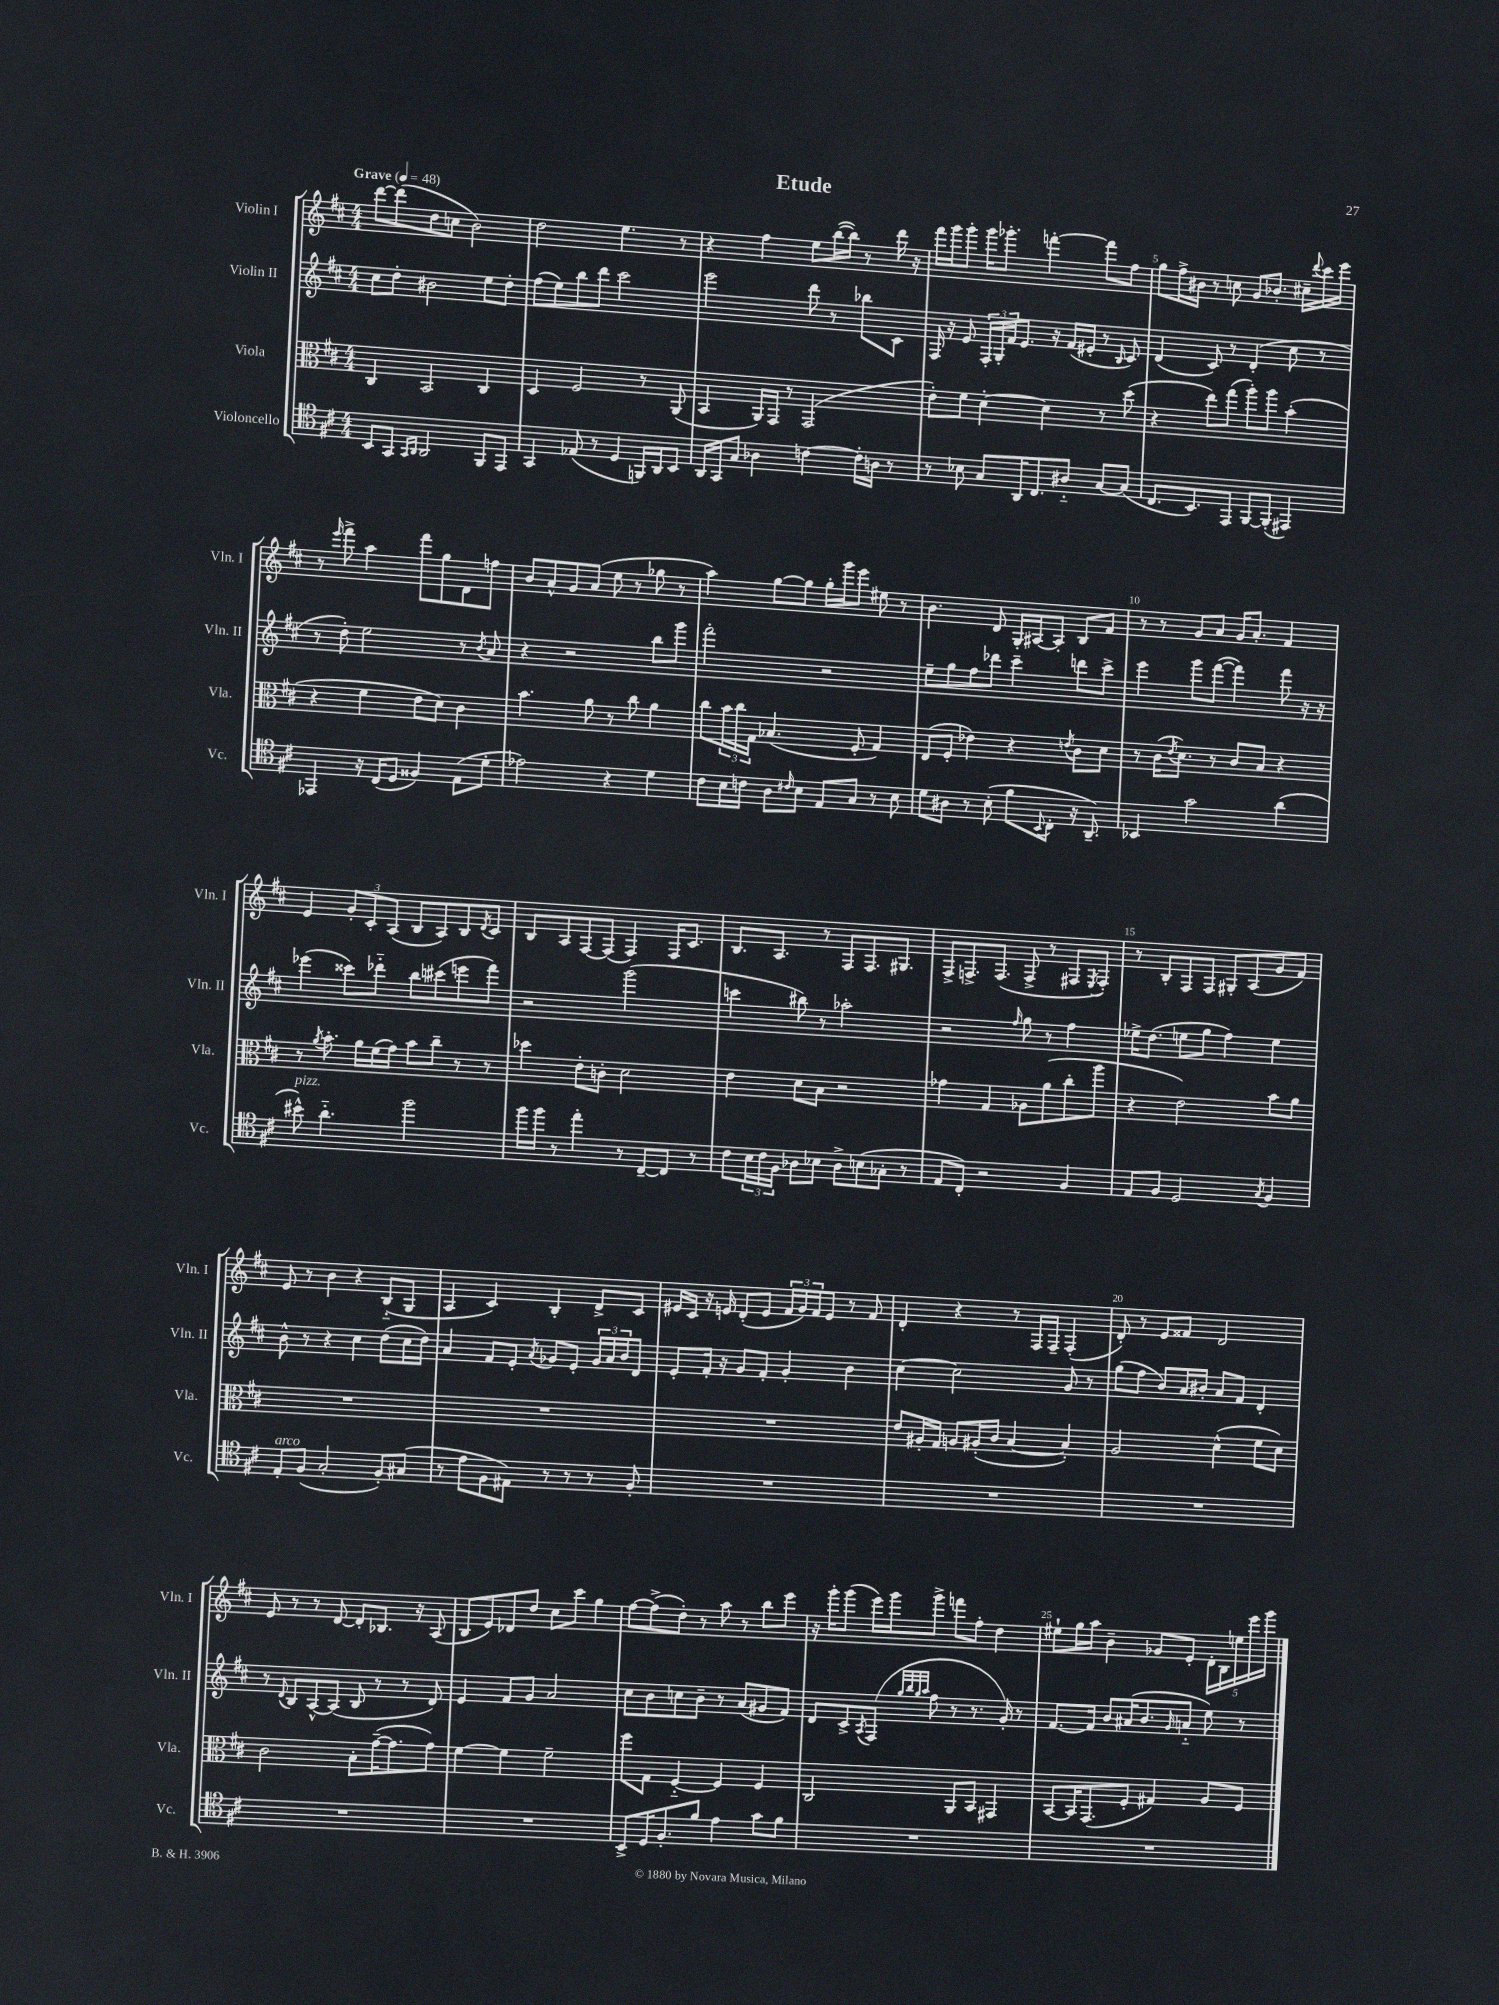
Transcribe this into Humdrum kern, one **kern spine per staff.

**kern	**kern	**kern	**kern
*part4	*part3	*part2	*part1
*staff4	*staff3	*staff2	*staff1
*I"Violoncello	*I"Viola	*I"Violin II	*I"Violin I
*I'Vc.	*I'Vla.	*I'Vln. II	*I'Vln. I
*clefC4	*clefC3	*clefG2	*clefG2
*k[f#c#]	*k[f#c#]	*k[f#c#]	*k[f#c#]
*M4/4	*M4/4	*M4/4	*M4/4
*MM48	*MM48	*MM48	*MM48
=1	=1	=1	=1
!	!	!	!LO:TX:a:B:t=Grave
8BB/L	4C#/	8cc#\L	[8ddd\L
8GG/J	.	8dd'\J	(8ddd\]
16qqGG/LL	.	.	.
16qqAA/JJ	.	.	.
2AA/	2BB/	2b#X\	8dd\
.	.	.	8ccn\J
.	.	.	2b\)
8FF#/L	4C#/	8ee\L	.
8EE/J	.	8dd'\J	.
=2	=2	=2	=2
4GG/	4D/	(8ff#\L	2dd\
.	.	8ee\)	.
(8E-X/	2F#/	8bb\	.
8r	.	8ddd\J	.
4D/	.	2ccc#\	4.ee\
16FFn/LL)	8r	.	.
16AA/J	.	.	.
8BB/J	(8AA/	.	8r
=3	=3	=3	=3
16AA/LL	4BB/	2eee\	4r
16GG/J	.	.	.
8G/J	.	.	.
4A-X\	16AA/LL)	.	4ff#\
.	16GG/JJ	.	.
.	8r	.	.
[4cn\	(2GG/	8ddd\	8ee\L
.	.	8r	([16bb\L
.	.	.	16bb\JJ])
16c'\LL]	.	8bb-X\L	8r
16An\JJ	.	.	.
8r	.	8c#\J	16ddd\
.	.	.	16r
=4	=4	=4	=4
8r	8e'\L)	16F#/	16fff#\LL
.	.	16r	16ggg\J
8B-X\	8f#\J	8e/	8ggg'\J
8G/L	[4d'\	24F#'/LL	16ggg\KL
.	.	24G'/	.
.	.	.	8.ggg-X'\J
.	.	24f#/J	.
16AA/K	.	8.e/J	.
8.C#/	.	.	.
.	4d\]	.	[4fffn'\
.	.	16r	.
8A#X/J	.	(16f#/LL	.
.	.	16e#X'/JJ	.
[8G/L	8r	8r	8fff\L]
.	.	16qqB/	.
(8G/J]	(8dd\	8c#/)	8ff#\J
=5	=5	=5	=5
8.C#/L	4r	(4d/	8gg\L
.	.	.	16ff#^\L
8.BB/)	.	.	16b#X\JJ
.	8ee\L)	8c#/)	8r
8EE/J	(8gg\J	8r	8ccn\
[8FF#/L	8aa'\L)	(4d'/	8g/L
(8FF#'/J]	8aa\J	.	8.b-X'/J
4EE#X/)	(4b'\	8cc#\	.
.	.	.	16cc#X~\LL
.	.	.	8qqddd/
.	.	8r	16ccc#\
.	.	.	16eee\JJ
!!LO:LB:g=z
=6	=6	=6	=6
4EE-X/	4r	8r	8r
.	.	.	16qqeee/
.	.	8dd'\)	8fff#^\
16r	4f#\	2ee\	4aa\
(16C#/KL	.	.	.
8D/J	.	.	.
4F##X/)	8e\L	.	8fff#\L
.	8d\J)	.	8gg\
(8E\L	4c#\	8r	8d\
.	.	8qb/	.
8d'\J	.	8a/	8ffn\J
=7	=7	=7	=7
2e-X\)	4.b\	4r	8b/L
.	.	.	8a^^/
.	.	2r	8g/
.	8a\	.	(8a/J
4r	8r	.	8ee\
.	8cc#\	.	8r
4d\	4a\	8bb\L	8gg-X\
.	.	8ggg\J	8r
=8	=8	=8	=8
8c#\L	8cc#\L	2fff#'\	4aa\)
16B\L	24b\L	.	.
.	24cc#\	.	.
16cn\JJ	.	.	.
.	24G\JJ	.	.
8A\L	(4.B-X/	.	[8gg\L
16qqc#X/	.	.	.
8B\J	.	.	8gg\J]
8E/L	.	2r	16gg'\LL
.	.	.	16ggg\J
8G/J	8F#'/	.	8eee\J
8r	4G/)	.	8ee#X\
8B\	.	.	8r
=9	=9	=9	=9
8d\L	(8E/L	8ee~\L	4.b\
8A#X\J	8F#'/J	8gg\	.
8r	4e-X\)	8ff#\	.
(8B'\	.	8ddd-X\J	8d/
8f#\L	4r	4ccc#~\	16G'/LL
.	.	.	[16A#X/J
8qqBB/	.	.	.
8C#'\J	.	.	8A#'/J]
.	8qen/	.	.
16r	8c#\L	8dddn\L	8B/L
8.AA~/)	.	.	.
.	8d\J	8ccc#^\J	8f#/J
=10	=10	=10	=10
4BB-X/	8r	4eee\	8r
.	(16c#\KL	.	8r
.	8qe/	.	.
.	8.d\J)	.	.
2g\	.	8ggg\L	8g/L
.	8r	([8fff#\J	8a/J
.	8c#/L	4fff#\])	16g/KL
.	.	.	8.a'/J
.	8B/J	.	.
(4a\	4r	8fff#\	4f#/
.	.	16r	.
.	.	16r	.
!!LO:LB:g=z
=11	=11	=11	=11
!LO:TX:a:i:t=pizz.	!	!	!
8b#X^^\)	8r	(4eee-X\	4e/
.	8qa/	.	.
4.a\	8.b'\	.	.
.	.	8ccc##X\L)	12g'/L
.	16a\LL	.	.
.	.	.	12c#'/
.	(16f#\	8ddd-X\J	.
.	.	.	(12A/J
.	16g\JJ)	.	.
2ff#\	8b\L	8bb\L	8B/L
.	8cc#~\J	(8ccc#X\	8A/)
.	8r	8eeen\	8B/
.	.	.	8qd/
.	8r	8fff#\J)	8c#/J
=12	=12	=12	=12
16ff#\LL	4dd-X\	2r	8B/L
16ff#\JJ	.	.	.
8r	.	.	8A/
4ee'\	8e'\L	.	[8F#/
.	8cn'\J	.	(8F#/J]
8r	2d\	(2ggg\	4F#/)
[8C#~/L	.	.	.
8C#/J]	.	.	16F#/KL
.	.	.	8.c#/J
8r	.	.	.
=13	=13	=13	=13
8c#\L	4e\	4cccn\	8.B/L
24B\L	.	.	.
24c#\	.	.	.
.	.	.	8.A/J
24F#\JJ	.	.	.
8A-X\L	8d\L	8bb#X\)	.
8B-X\J	8B\J	8r	8r
8A-^\L	2r	2aa-X'\	8F#/L
(8Bn\	.	.	8.F#/
8G-X'\J	.	.	.
.	.	.	8.G#X/J
8r	.	.	.
=14	=14	=14	=14
8E/L	4g-X\	2r	8F#^/L
8C#'/J)	.	.	8.Fn^/
2r	4G/	.	.
.	.	.	(8.F/J
.	.	16qqff#/	.
.	8A-X\L	8gg\	8F^/
.	(8a\	8r	8r
4F#/	8cc#'\	4ff#\	8F#X/L
.	.	.	8qE/
.	8aa\J	.	8F#'/J)
=15	=15	=15	=15
8E/L	4r	16ee-X^\KL	8r
.	.	(8.dd\J	.
8F#/J	.	.	8B'/L
2D/	2e\)	8een\L	8F#/
.	.	8gg\J	8F#/J
.	.	4ff#\)	8G#X'/L
.	.	.	(8A/
8qG/	.	.	.
4F#/	8b\L	4ee\	8g/
.	8a\J	.	8f#/J)
!!LO:LB:g=z
=16	=16	=16	=16
!LO:TX:a:i:t=arco	!	!	!
8E'/L	1r	8b^^\	8e/
(8F#/J	.	8r	8r
2G'/	.	4r	4b\
.	.	4cc#\	4r
8F#'/L)	.	(8dd\L	(8B/L
(8G#X/J	.	16cc#\L	8G/J
.	.	16dd\JJ)	.
=17	=17	=17	=17
8r	1r	4a/	4A/
8e\L	.	.	.
8F#\	.	8f#/L	4c#/)
8E#X\J)	.	8e'/J	.
.	.	8qa/	.
8r	.	8g-X/L	4B'/
8r	.	8e'/J	.
8r	.	24g-/LL	8d^/L
.	.	24a/	.
.	.	24b/J	.
8F#'/	.	8d/J	8c#/J
=18	=18	=18	=18
1r	1r	8e'/L	16e#X/LL
.	.	.	16c#/JJ
.	.	16f#'/Jk	16r
.	.	16r	16en/
.	.	8g/L	(8d'/L
.	.	8f#'/J	8e/J
.	.	4g'/	24f#/LL
.	.	.	24g/)
.	.	.	24f#/J
.	.	.	8e/J
.	.	4b\	8r
.	.	.	8f#/
=19	=19	=19	=19
1r	8e/L	[4cc#\	4d'/
.	16A#X'/L	.	.
.	16G/JJ	.	.
.	8An/L	2cc#\]	4r
.	(16A#X'/L	.	.
.	16c#/JJ	.	.
.	[4B/	.	8r
.	.	.	16F#/LL
.	.	.	16F#~/JJ
.	4B'/])	8g/	(4F#'/
.	.	8r	.
=20	=20	=20	=20
1r	2A/	(8gg\L	8d'/)
.	.	8ff#\J	8r
.	.	8b/L)	8e/L
.	.	16a/L	8f##X/J
.	.	16b#X'/JJ	.
.	(4d^^\	8a/L	2d/
.	.	8f#/J	.
.	8f#\L	4d'/	.
.	8d\J)	.	.
!!LO:LB:g=z
=21	=21	=21	=21
1r	2c#\	8r	8e/
.	.	8qqd/	.
.	.	8B/L	8r
.	.	[8A^^/	8r
.	.	(8A/J]	[8d/
.	8B'\L	8B/	8d'/L]
.	([16g~\K	8r	8.B-X/J
.	8.g\]	.	.
.	.	8r	.
.	.	.	16r
.	8g\J)	8d/)	(8A/
=22	=22	=22	=22
1r	[4f#\	4e/	8B/L
.	.	.	8e/)
.	4f#\]	8f#/L	8d-X/
.	.	8g/J	8dd/J
.	2f#~\	2a/	8cc#\L
.	.	.	8ccc#\J
.	.	.	4gg\
=23	=23	=23	=23
8BB^/L	8ff#\L	8cc#\L	[8ff#\L
16D/K	8G\J	8b\	(8ff#^\]
8.F#'/	.	.	.
.	[4F#/	8ccn\	8dd'\J)
8f#/J	.	8b~\J	8r
4e\	4F#/]	8r	8aa\
.	.	(8a/L	8r
8g\L	4F#/	8g#X/	8bb\L
8f#\J	.	8f#/J)	8eee\J
=24	=24	=24	=24
1r	2C#/	8d/L	16r
.	.	.	16ggg'\KL
.	.	8c#^/	(8ggg\J
.	.	8qA/	.
.	.	(8F#/J	16eee\LL)
.	.	.	16ggg\J
.	.	32qqgg/LLL	.
.	.	32qqbb/	.
.	.	32qqgg/	.
.	.	32qqaa/JJJ	.
.	.	8ff#\	8ggg^\J
.	8AA/L	8r	8fffn\L
.	8BB/J	8.r	8ff#'\J
.	4GG#X/	.	4dd\
.	.	16g'/)	.
.	.	8r	.
=25	=25	=25	=25
1r	[8BB/L	[8.f#/L	8ee#X`\L
.	16BB/K]	.	16gg\L
.	(8.GG/	16f#/Jk]	16aa\JJ
.	.	8b/L	4b~\
.	8F#'/J	(16a#X/K	.
.	.	8.b/	.
.	4G#X/)	.	8g-X/L
.	.	16qqg/	.
.	.	8an/J	8e'/J
.	8A/L	8ee\)	20d'\LL
.	.	.	20B\
.	.	.	20een\
.	8F#/J	8r	.
.	.	.	20eee\
.	.	.	20ggg\JJ
==	==	==	==
*-	*-	*-	*-
